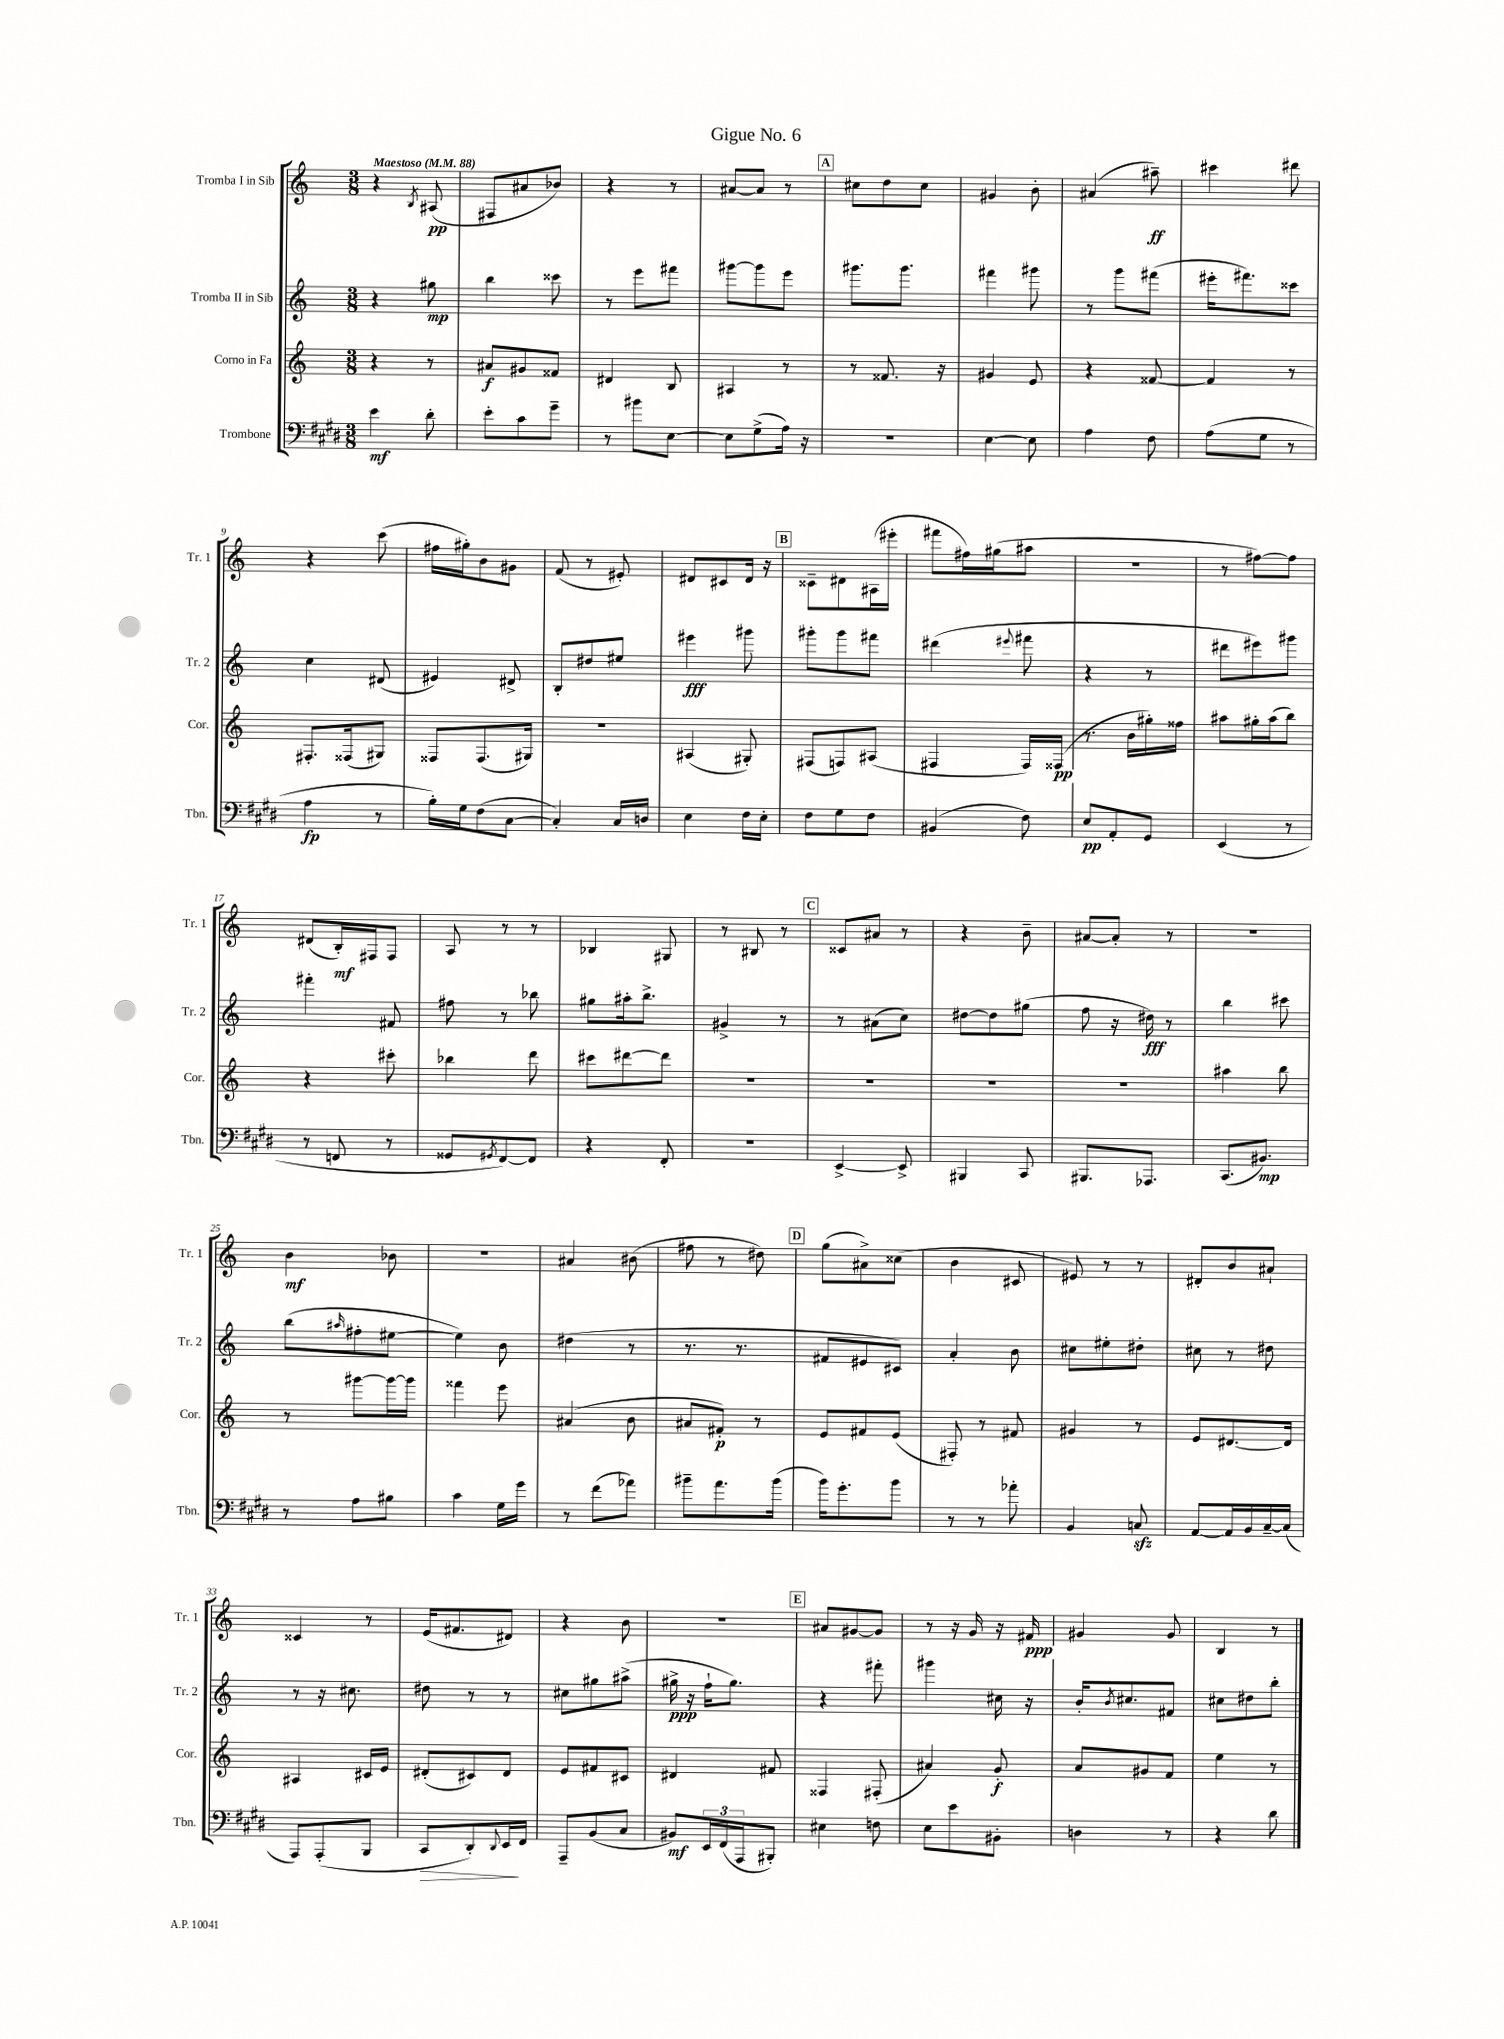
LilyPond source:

\header { title = "Gigue No. 6" }
<<
\new StaffGroup <<
\new Staff = "s0" \with { instrumentName = "Tromba I in Sib" shortInstrumentName = "Tr. 1" } {
    \clef treble \key c \major \numericTimeSignature \time 3/8 \tempo "Maestoso" 4 = 88
    r4 \acciaccatura { b8 } ais8\pp( |
    fis8 ais'8 bes'8) |
    r4 r8 |
    ais'8~ ais'8 r8 |
    \mark \markup { \box "A" } cis''8 d''8 cis''8 |
    gis'4 b'8-. |
    ais'4( ais''8--\ff) |
    cis'''4 dis'''8 |
    r4 c'''8( |
    fis''16 gis''16-.) b'8 gis'8 |
    f'8( r8 eis'8-.) |
    dis'8 cis'8 dis'16 r16 |
    \mark \markup { \box "B" } cisis'8-- dis'8 ais16( eis'''16-. |
    fis'''8 fis''16) gis''16( ais''8 |
    R4. |
    r8 fis''8~) fis''8 |
    dis'8( b16-.\mf) fis16 fis8 |
    a8 r8 r8 |
    bes4 gis8 |
    r8 bis8 r8 |
    \mark \markup { \box "C" } cisis'8 ais'8 r8 |
    r4 b'8-- |
    ais'8~ ais'8-. r8 |
    R4. |
    b'4\mf bes'8 |
    R4. |
    ais'4 bis'8( |
    fis''8 r8 dis''8) |
    \mark \markup { \box "D" } g''8( ais'8->) cisis''8( |
    b'4 cis'8 |
    eis'8) r8 r8 |
    dis'8-. b'8 ais'8-! |
    cisis'4 r8 |
    e'16( fis'8. dis'8) |
    r4 b'8 |
    R4. |
    \mark \markup { \box "E" } ais'8 gis'8~ gis'8 |
    r8 r16 g'16 r16 fis'16\ppp |
    gis'4 gis'8 |
    b4 r8 \bar "|." |
}
\new Staff = "s1" \with { instrumentName = "Tromba II in Sib" shortInstrumentName = "Tr. 2" } {
    \clef treble \key c \major \numericTimeSignature \time 3/8
    r4 gis''8\mp |
    b''4 cisis'''8 |
    r8 e'''8 fis'''8 |
    gis'''8~ gis'''8 e'''8 |
    \mark \markup { \box "A" } gis'''8. gis'''8. |
    fis'''4 gis'''8 |
    r8 g'''8 fis'''8( |
    eis'''16-. fis'''8.) cisis'''8 |
    c''4 dis'8( |
    eis'4) dis'8-> |
    b8-. dis''8 eis''8 |
    eis'''4\fff gis'''8 |
    \mark \markup { \box "B" } gis'''8-. gis'''8 fis'''8 |
    dis'''4( \appoggiatura { eis'''8 } fis'''8 |
    r4 r8 |
    dis'''8 eis'''8) gis'''8 |
    fis'''4-. fis'8 |
    fis''8 r8 bes''8 |
    gis''8 ais''16-. b''8.-> |
    gis'4-> r8 |
    \mark \markup { \box "C" } r8 ais'8( c''8) |
    dis''8~ dis''8 gis''8( |
    f''8 r16 dis''16\fff) r8 |
    b''4 cis'''8 |
    b''8( \grace { ais''16 } fis''8-. eis''8~ |
    eis''4) b'8 |
    dis''4( r8 |
    r8. r8. |
    \mark \markup { \box "D" } fis'8 eis'8 cis'8) |
    a'4-. b'8 |
    cis''8 eis''8-. dis''8-. |
    cis''8 r8 dis''8 |
    r8 r16 cis''8. |
    dis''8 r8 r8 |
    cis''8 gis''8 ais''8->( |
    gis''16->\ppp r16 f''16-! gis''8.) |
    \mark \markup { \box "E" } r4 fis'''8-. |
    gis'''4 cis''16 r16 |
    b'16-. \acciaccatura { b'8 } cis''8. fis'8 |
    cis''8 dis''8 b''8-. \bar "|." |
}
\new Staff = "s2" \with { instrumentName = "Corno in Fa" shortInstrumentName = "Cor." } {
    \clef treble \key c \major \numericTimeSignature \time 3/8
    r4 r8 |
    ais'8\f gis'8 fisis'8 |
    dis'4 b8 |
    ais4 r8 |
    \mark \markup { \box "A" } r8 fisis'8. r16 |
    gis'4 e'8 |
    r4 fisis'8~ |
    fisis'4 r8 |
    fis8.-. fisis16( gis8) |
    fisis8 fisis8.( gis16) |
    R4. |
    ais4( gis8-.) |
    \mark \markup { \box "B" } fis8( f8) ais8( |
    fis4 fis16) fisis16\pp( |
    r8. b'16 gis''16-.) fisis''16 |
    ais''8 gis''16-. ais''16( b''8) |
    r4 cis'''8-. |
    bes''4 d'''8 |
    cis'''8 dis'''8~ dis'''8 |
    R4. |
    \mark \markup { \box "C" } R4. |
    R4. |
    R4. |
    ais''4 b''8 |
    r8 gis'''8~ gis'''16~ gis'''16 |
    fisis'''4 e'''8 |
    ais'4( b'8 |
    ais'8 fis'8-.\p) r8 |
    \mark \markup { \box "D" } e'8 fis'8 e'8( |
    fis8-.) r8 fis'8 |
    gis'4 r8 |
    e'8 dis'8.~ dis'16 |
    ais4 cis'16 e'16 |
    dis'8-.( cis'8) dis'8 |
    e'8 fis'8 cis'8 |
    dis'4 fis'8 |
    \mark \markup { \box "E" } fisis4 fis8-.( |
    ais'4) g'8-.\f |
    a'8 gis'8 f'8 |
    e''4 r8 \bar "|." |
}
\new Staff = "s3" \with { instrumentName = "Trombone" shortInstrumentName = "Tbn." } {
    \clef bass \key e \major \numericTimeSignature \time 3/8
    e'4\mf dis'8-. |
    e'8-. cis'8 gis'8-- |
    r8 bis'8 e8~ |
    e8 gis8->( a16) r16 |
    \mark \markup { \box "A" } R4. |
    e4~ e8 |
    a4 fis8 |
    a8( gis8 r8 |
    a4\fp r8 |
    b16-.) gis16 fis8( cis8~ |
    cis4-.) cis16 d16 |
    e4 fis16 e16-. |
    \mark \markup { \box "B" } fis8 gis8 fis8 |
    bis,4( fis8) |
    e8\pp a,8-. gis,8 |
    e,4( r8 |
    r8 f,8 r8 |
    gisis,8 \acciaccatura { gis,8 } fis,8~) fis,8 |
    r4 fis,8-. |
    R4. |
    \mark \markup { \box "C" } e,4~-> e,8-> |
    bis,,4 cis,8 |
    bis,,8. aes,,8. |
    cis,8.( bis,8.\mp) |
    r8 a8 bis8 |
    cis'4 gis16 gis'16 |
    r8 fis'8( aes'8) |
    bis'8-- a'8. bis'16( |
    \mark \markup { \box "D" } b'16) gis'8.-. b'8 |
    r8 r8 aes'8-. |
    b,4 c8\sfz |
    a,8~ a,16 b,16 cis16~-- cis16( |
    a,,8) a,,8-.( b,,8 |
    cis,8\> dis,8-.) \appoggiatura { dis,8 } e,16\! fis,16 |
    a,,8-- b,8( cis8 |
    bis,8\mf) \tuplet 3/2 { e,16 fis,16( a,,16 } bis,,8-.) |
    \mark \markup { \box "E" } eis4 f8 |
    e8 e'8 bis,8-. |
    d4 r8 |
    r4 dis'8 \bar "|." |
}
>>
>>
